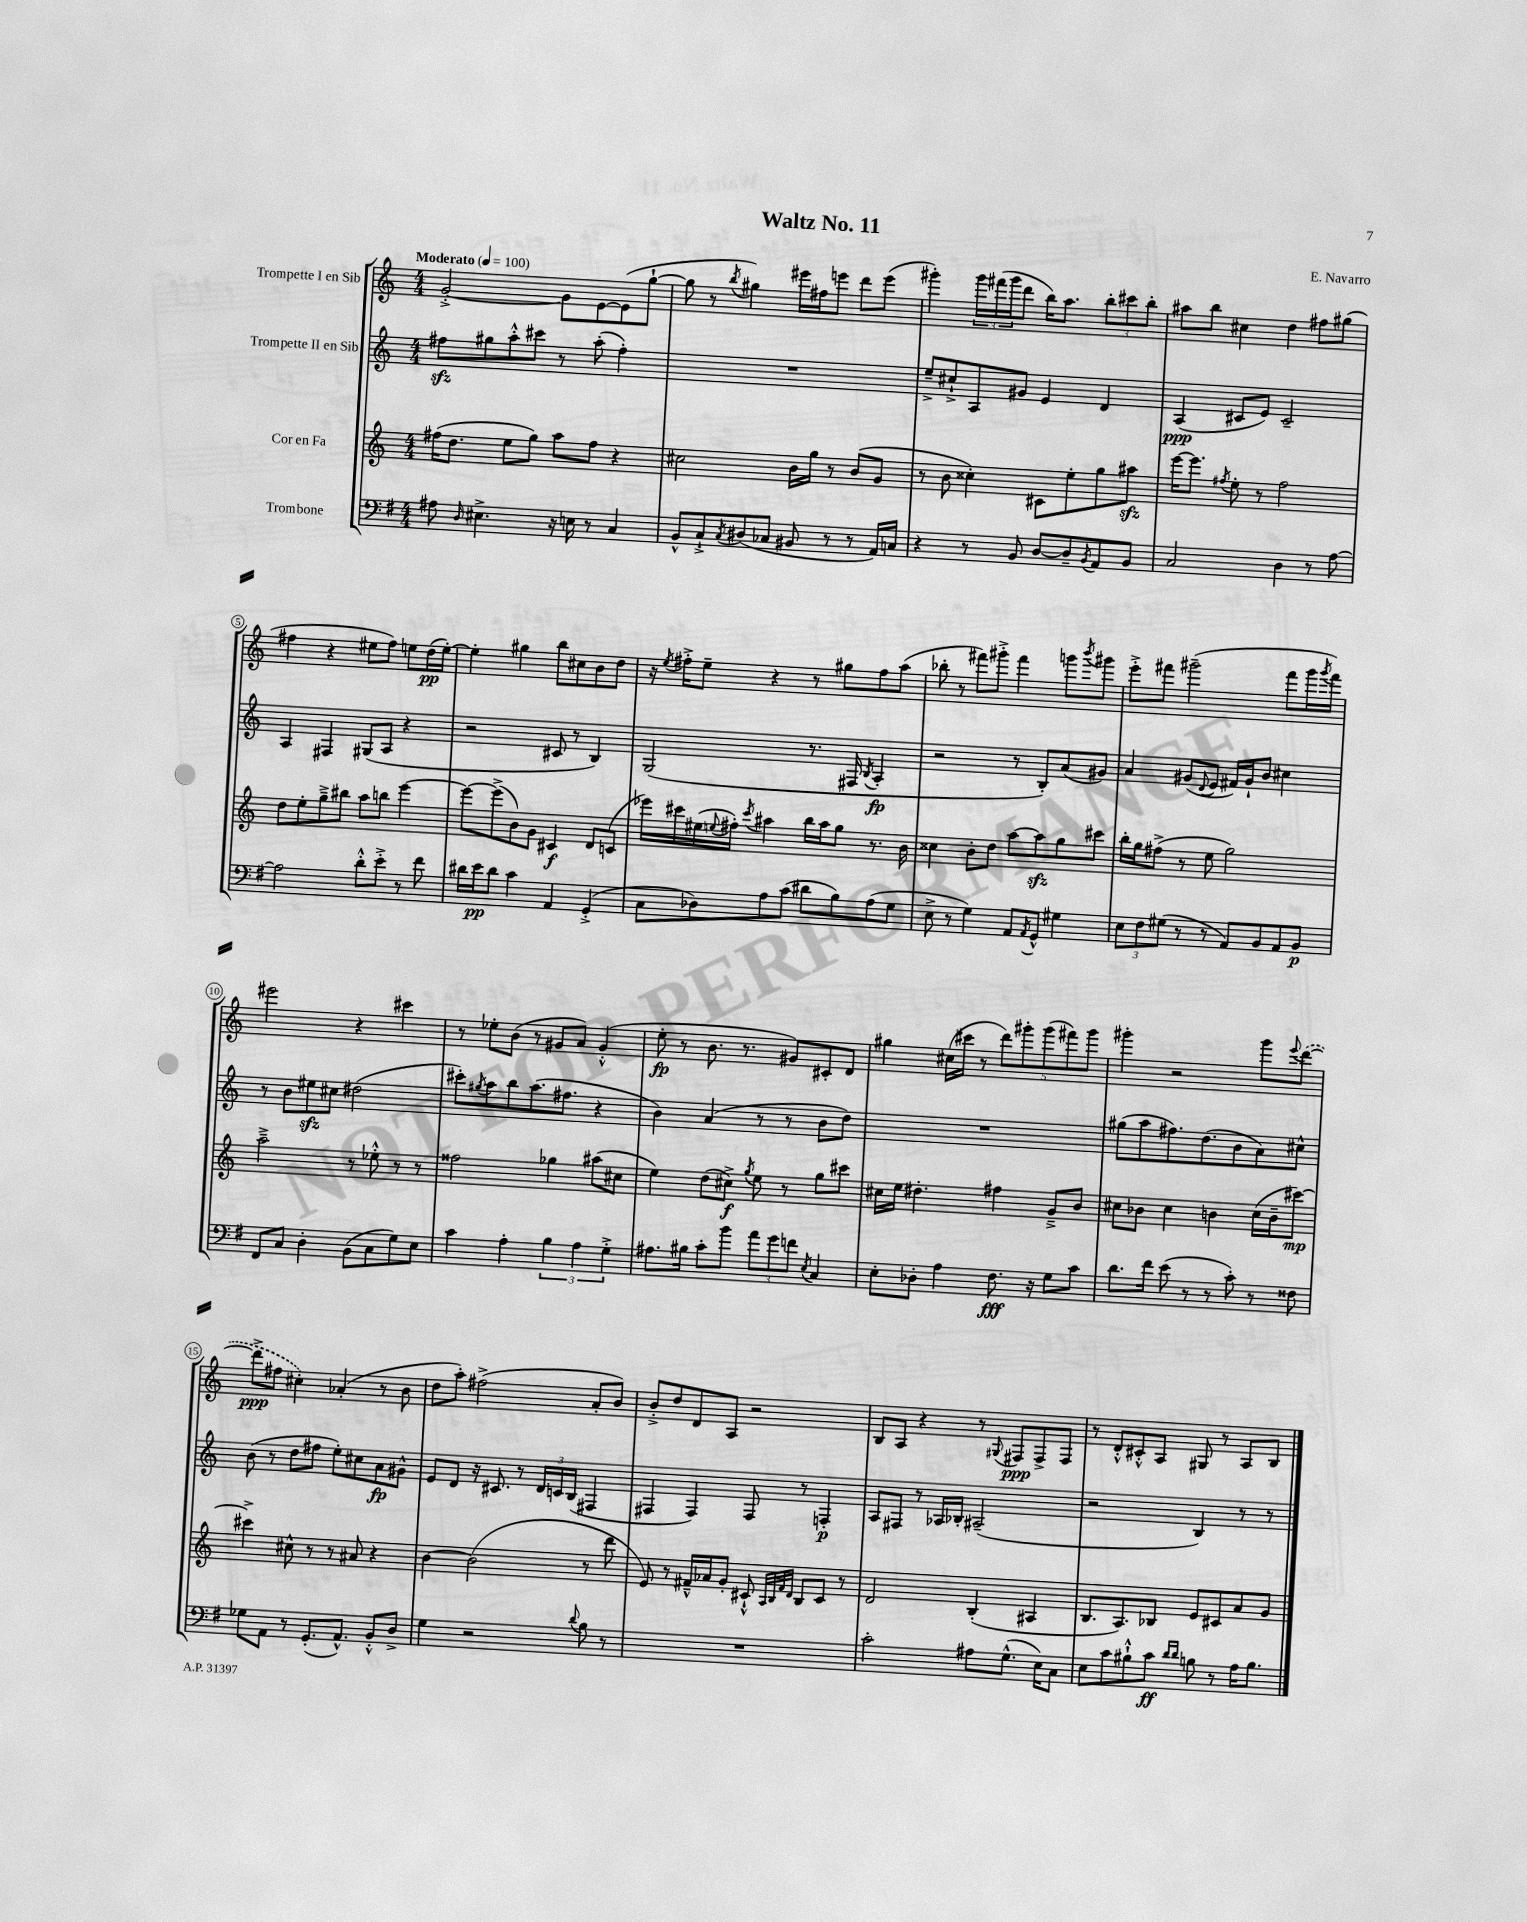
\header { title = "Waltz No. 11" composer = "E. Navarro" }
<<
\new StaffGroup <<
\new Staff = "s0" \with { instrumentName = "Trompette I en Sib" } {
    \clef treble \key c \major \numericTimeSignature \time 4/4 \tempo "Moderato" 4 = 100
    g'2~-.-> g'8 e'8~ e'8( g''8~-! |
    g''8 r8 \acciaccatura { b''8 } gis''4) eis'''16 fis''16 e'''8 d'''8 e'''8( |
    gis'''4-.) \tuplet 3/2 { gis'''16 fis'''16( gis'''16 } d'''8 b''16) a''8. \tuplet 3/2 { b''8-. cis'''8 b''8-. } |
    ais''8 b''8 cis''4 d''4 fis''8 gis''8( |
    fis''4 r4 eis''8 fis''8) e''8 d''16\pp( e''16~-.) |
    e''4-. gis''4 b''8 cis''8 b'8 d''8 |
    r16 \acciaccatura { e''8 } fis''16-.-> e''8-- r4 r8 gis''8 fis''8 a''8( |
    bes''8-. r8 fis'''8) gis'''8-.-> fis'''4 g'''8 \acciaccatura { b'''8 } gis'''8 |
    e'''8-.-> fis'''8 gis'''2--( fis'''8 gis'''16 \acciaccatura { gis'''8 } fis'''16) |
    eis'''2 r4 cis'''4 |
    r8 ees''8-. b'8( r8 gis'8 a'8) gis'4-.-^( |
    e''8-.\fp r8 b'8. r8. gis'8) cis'8-. d'8 |
    gis''4 cis''16( cis'''16 r8 \tuplet 5/4 { d'''8) gis'''8-. gis'''8( fis'''8) gis'''8 } |
    gis'''4-. r2 gis'''8 \appoggiatura { e'''8 } \once \slurDashed d'''8~( |
    d'''8->\ppp fis''8 cis''4-.) aes'4-.( r8 b'8 |
    d''8 a''8-.) fis''2->( a'8-. b'8) |
    b'8-.-> d''8 d'8 a8 r2 |
    b8 a8 r4 r8 \appoggiatura { gis8 } fis8\ppp fis8-> fis8 |
    r8 d'8-.-^ cis'8-.-^ a8 gis8 r8 a8 b8 \bar "|." |
}
\new Staff = "s1" \with { instrumentName = "Trompette II en Sib" } {
    \clef treble \key c \major \numericTimeSignature \time 4/4
    fis''8\sfz gis''8 a''8-.-^ cis'''8 r8 a''8-.( fis''4-.) |
    R1 |
    e''8---> cis''8-!-> a8 gis'8 e'4 d'4 |
    a4\ppp( cis'8 e'8) cis'2-- |
    a4 fis4 gis8( a8 r4 |
    r2 cis'8 r8 b4) |
    g2( r8. fis16 \acciaccatura { b8 } a4-.\fp |
    r2 r8 b8-.) a'8( gis'8) |
    a'4 gis'8( \appoggiatura { d'8 } e'8 fis'16) gis'16-! b'8 cis''4 |
    r8 b'8 eis''8\sfz cis''8 dis''2( |
    cis'''8-.) \acciaccatura { gis''8 } a''8 b''8 a''8.( fis''8. r4 |
    b'4) a'4( r8 r8 b'8 d''8) |
    R1 |
    gis''8( a''8 fis''8.) d''8.( b'8 a'8) cis''8-^ |
    b'8( r8 d''8 fis''8 e''8-.) cis''8 a'8\fp gis'8-^ |
    e'8 d'8 r16 cis'8. r8 \tuplet 3/2 { d'16 c'16 b16( } fis4 |
    fis4 fis4) fis8 r8 f4-.\p |
    a8 fis8 r8 aes16 bes16-. ais2--( |
    r2 b4) r8 r8 \bar "|." |
}
\new Staff = "s2" \with { instrumentName = "Cor en Fa" } {
    \clef treble \key c \major \numericTimeSignature \time 4/4
    fis''16( d''8. e''8 g''8) a''8 fis''8 r4 |
    cis''2 b'16 g''16 r8 b'8( g'8 |
    r8 b'8 cisis''4-.) cis'8 e''8-. g''8 ais''8\sfz |
    e'''16~ e'''8. \acciaccatura { fis''8 } e''8-. r8 fis''2 |
    d''8 e''8-. g''8---> bis''8 a''8 b''8 e'''4~ |
    e'''8~ e'''8->( b'8) g'8 cis'4\f d'8 c'8( |
    ees'''16) cis'''16 eis''16( \appoggiatura { e''8 } fis''16-.) \acciaccatura { cis'''8 } ais''4 b''16 ais''16 g''8 r8. b'16 |
    cisis''4 b'8-. d''8 a''8~ a''8\sfz g''8 cis'''8 |
    b''16-. g''16 fis''8->( r8 e''8 g''2) |
    a''2---> r8 ees''8-.-^ r8 r8 |
    fisis''2 ges''4 ais''8( cis''8 |
    e''4) d''8( cis''8->\f) \acciaccatura { g''8 } e''8 r8 g''8 cis'''8 |
    cis''16 e''16 dis''4.-. fis''4 g'8---> b'8 |
    cis''8 bes'8 cis''4 b'4 cis''16( b'16-- cis'''8~\mp) |
    cis'''4-> cis''8-^ r8 r8 ais'8 r4 |
    b'4~ b'2( r8 d'''8 |
    e'8) r8 fis'16---^ aes'16 g'8-. cis'8-!-^ \grace { a32 b32 fis'32 d'32 } b8 cis'8 r8 |
    d'2 b4-.( ais4 |
    b8. a8.) bes8 e'8 cis'8 a'8 g'8 \bar "|." |
}
\new Staff = "s3" \with { instrumentName = "Trombone" } {
    \clef bass \key g \major \numericTimeSignature \time 4/4
    ais8 \grace { d16 } eis4.-> r16 e16 r8 c4 |
    b,8-^ c8-!-> \acciaccatura { c8 } dis8( ces8 bis,8 r8 r8 a,16) c16 |
    r4 r8 b,8 d8~ d8-- \acciaccatura { b,8 } a,8 b,8 |
    c2 d4 r8 a8~ |
    a2 d'8-.-^ e'8-.-> r8 fis'8 |
    dis'16 e'16\pp dis'8 c'4 a,4 g,4-.->( |
    c8 des8) a8 c'8( dis'8 b8) a8( g8 |
    e8-> r8 g4) a,8 \acciaccatura { a,8 } g,8-^ gis4 |
    \tuplet 3/2 { e8 fis8 gis8( } r8 r8 a,8) b,8 a,8 b,8\p |
    fis,8 c8 d4-. b,8( c8 g8) e8 |
    c'4 a4-. \tuplet 3/2 { b4 a4 g4-.-> } |
    ais8. bis16 c'8-. b'8 \tuplet 3/2 { a'8 g'8 f'8 } \acciaccatura { e8 } c4 |
    e8-. des8-. a4 fis8.\fff r16 g8 c'8 |
    d'8. fis'16 e'8( r8 r8 c'8-.) r8 fisis8 |
    ges8 a,8 r8 g,8.-.( a,8.-^) b,8-.-^ d8-> |
    g4 r2 \appoggiatura { d'8 } b8 r8 |
    R1 |
    c'2-. ais8 g8.-^( e16) c8 |
    e8 c'8 bis8-!-^ c'8\ff \grace { d'16 d'16 } b8 r8 a16 b8. \bar "|." |
}
>>
>>
\layout { \context { \Score \override BarNumber.stencil = #(make-stencil-circler 0.1 0.3 ly:text-interface::print) } }
